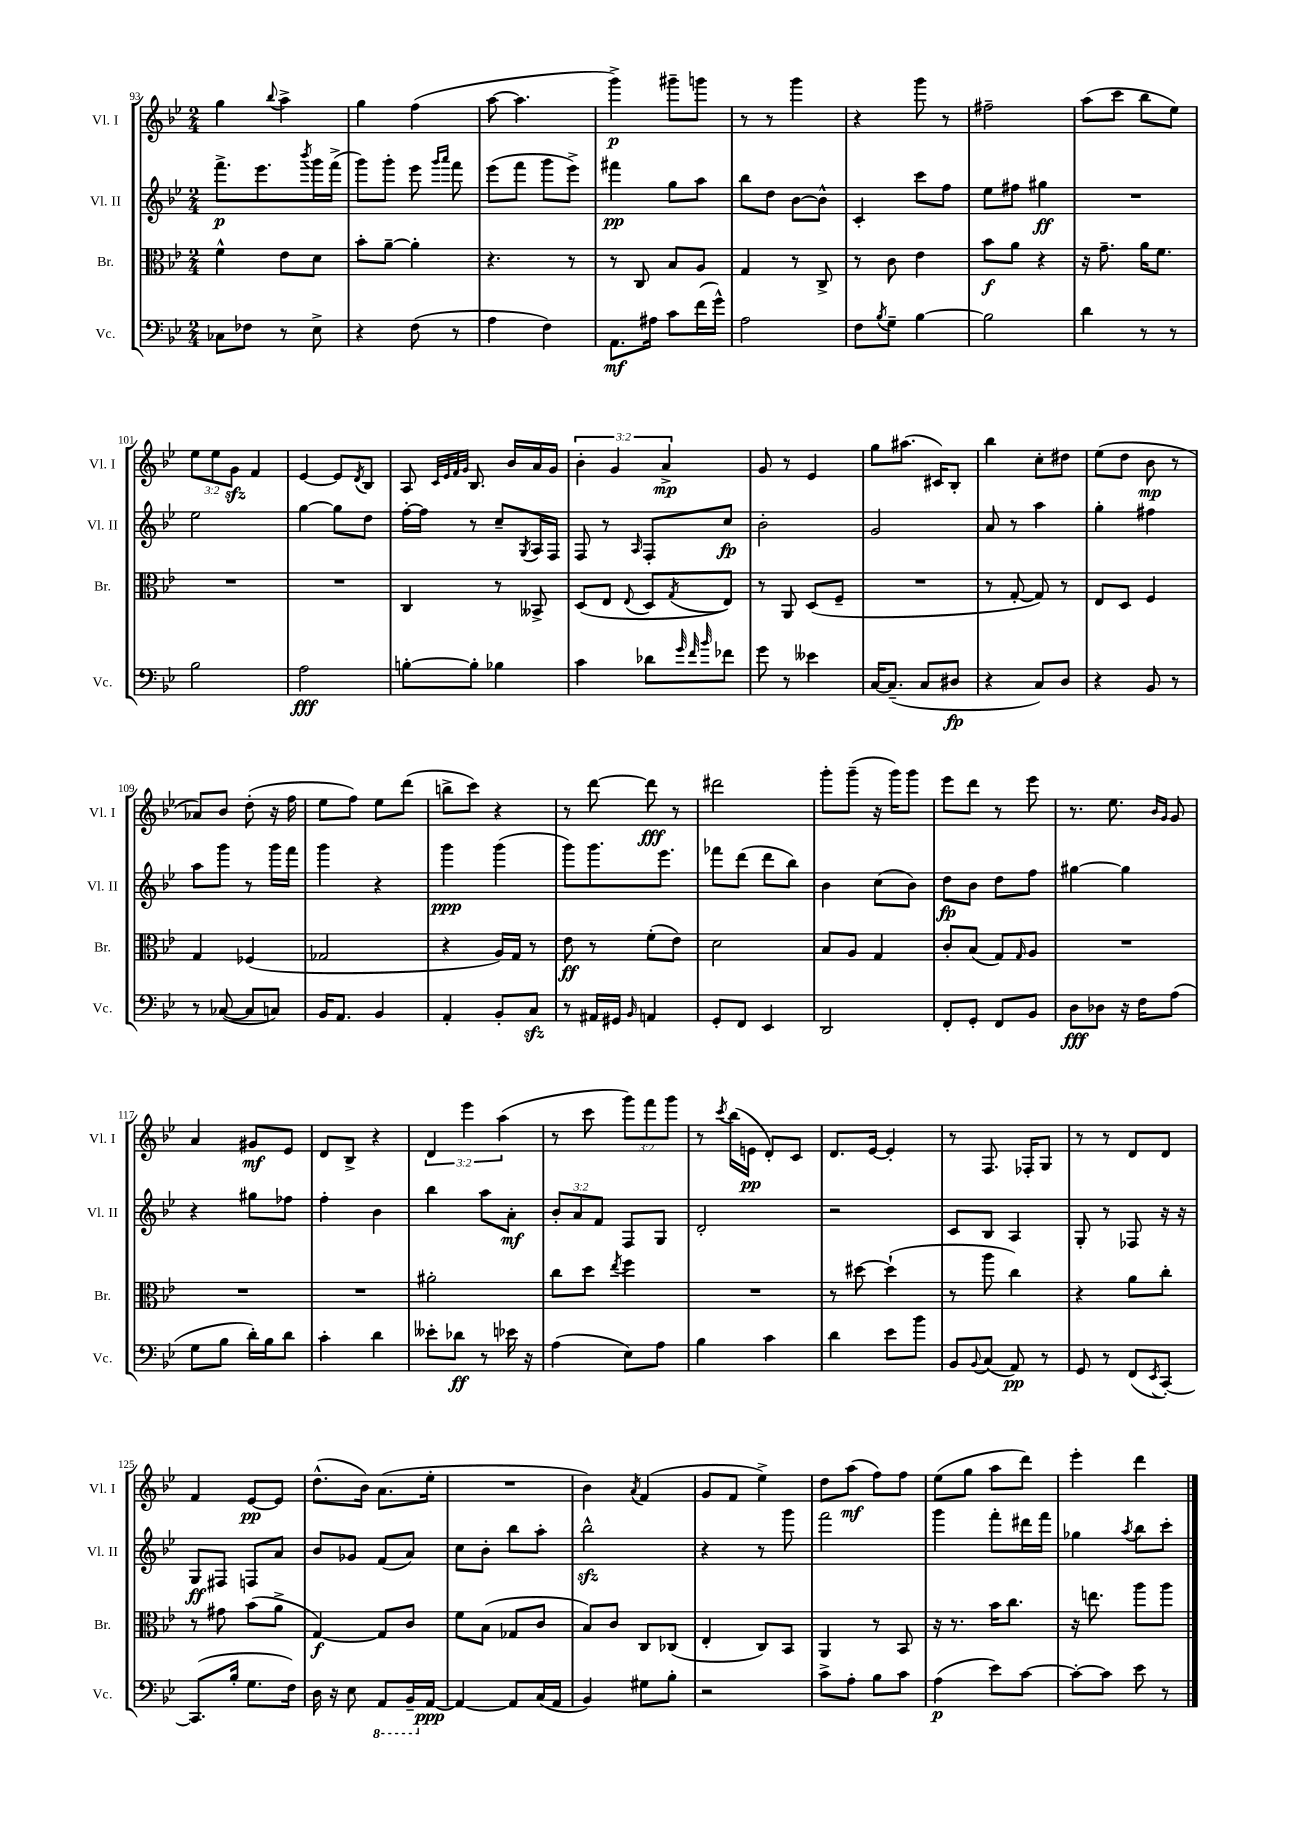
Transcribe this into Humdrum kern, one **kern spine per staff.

**kern	**kern	**kern	**kern
*staff4	*staff3	*staff2	*staff1
*clefF4	*clefC3	*clefG2	*clefG2
*k[b-e-]	*k[b-e-]	*k[b-e-]	*k[b-e-]
*M2/4	*M2/4	*M2/4	*M2/4
8C-	4f^^	8.fff^	4gg
8F-	.	.	.
.	.	8.eee-	.
.	.	.	8qqbb-
8r	8e-	.	4aa^
.	.	8qbbb-	.
8E-^	8d	16ggg	.
.	.	(16fff^	.
=	=	=	=
4r	8b-'	8ggg)	4gg
.	[8a~	8ggg'	.
(8F	4a']	8eee-	(4ff
.	.	16qqggg	.
.	.	16qqaaa	.
8r	.	8fff	.
=	=	=	=
4A	4.r	(8eee-	[8aa
.	.	8fff	4.aa]
4F)	.	8ggg	.
.	8r	8eee-^)	.
=	=	=	=
8.AA	8r	4fff#	4ggg^)
.	8C	.	.
16A#	.	.	.
8c	8B-	8gg	8ggg#~
(16f	8A	8aa	8ggg
16g^^)	.	.	.
=	=	=	=
2A	4G	8bb-	8r
.	.	8dd	8r
.	8r	[8b-	4ggg
.	8C^	8b-^^]	.
=	=	=	=
8F	8r	4c'	4r
8qB-	.	.	.
8G~	8c	.	.
[4B-	4e-	8ccc	8ggg
.	.	8ff	8r
=	=	=	=
2B-]	8b-	8ee-	2ff#~
.	8a	8ff#	.
.	4r	4gg#	.
=	=	=	=
4d	16r	2r	(8aa
.	8.g~	.	.
.	.	.	8ccc
8r	16a	.	8bb-
.	8.f	.	.
8r	.	.	8ee-)
=	=	=	=
2B-	2r	2ee-	12ee-
.	.	.	12ee-
.	.	.	12g
.	.	.	4f
=	=	=	=
2A	2r	[4gg	[4e-
.	.	8gg]	8e-]
.	.	.	8qd
.	.	8dd	8B-
=	=	=	=
[8B'	4C	[16ff'	8A
.	.	16ff]	.
.	.	.	32qqc
.	.	.	32qqe-
.	.	.	32qqf
.	.	.	32qqg
8B']	.	8r	8.B-
4B-	8r	8cc~	.
.	.	.	16b-
.	.	8qG	.
.	8BB--^	16A	16a
.	.	16F	16g
=	=	=	=
4c	(8D	8F	6b-'
.	8E-	8r	.
.	.	.	6g
.	8qqE-	16qqA	.
8d-	8D	8F'	.
.	.	.	6a^
32qqg	.	.	.
32qqf	.	.	.
32qqb-	8qG	.	.
8f-	8E-)	8cc	.
=	=	=	=
8g	8r	2b-'	8g
8r	8AA	.	8r
4e--	(8D	.	4e-
.	8F~	.	.
=	=	=	=
[16C	2r	2g	8gg
(8.C~]	.	.	.
.	.	.	(8.aa#
8C	.	.	.
.	.	.	16c#)
8D#	.	.	8B-'
=	=	=	=
4r	8r	8a	4bb-
.	[8G'	8r	.
8C)	8G])	4aa	8cc'
8D	8r	.	8dd#
=	=	=	=
4r	8E-	4gg'	(8ee-
.	8D	.	8dd
8BB-	4F	4ff#	8b-
8r	.	.	8r
=	=	=	=
8r	4G	8aa	8a-)
([8C-	.	8ggg	8b-
8C-]	(4F-	8r	(8dd'
8C)	.	16ggg	16r
.	.	16fff	16ff
=	=	=	=
16BB-	2G-	4ggg	8ee-
8.AA	.	.	.
.	.	.	8ff)
4BB-	.	4r	8ee-
.	.	.	(8ddd
=	=	=	=
4AA'	4r	4ggg	8bb^
.	.	.	8ccc)
8BB-'	16A)	(4ggg	4r
.	16G	.	.
8C	8r	.	.
=	=	=	=
8r	8e-	8ggg)	8r
16AA#	8r	8.ggg	[8ddd
16GG#	.	.	.
16qqBB-	.	.	.
4AA	(8f'	.	8ddd]
.	.	8.eee-	.
.	8e-)	.	8r
=	=	=	=
8GG'	2d	8fff-	2ddd#
8FF	.	(8ddd	.
4EE-	.	8ddd	.
.	.	8bb-)	.
=	=	=	=
2DD	8B-	4b-	8ggg'
.	8A	.	(8ggg~
.	4G	(8cc	16r
.	.	.	16ggg)
.	.	8b-)	8ggg
=	=	=	=
8FF'	8c'	8dd	8eee-
8GG'	(8B-	8b-	8ddd
8FF	8G)	8dd	8r
.	16qqG	.	.
8BB-	8A	8ff	8eee-
=	=	=	=
8D	2r	[4gg#	8.r
8D-	.	.	.
.	.	.	8.ee-
16r	.	4gg#]	.
16F	.	.	.
.	.	.	16qqb-
.	.	.	16qqg
(8A	.	.	8g
=	=	=	=
8G	2r	4r	4a
8B-	.	.	.
16d')	.	8gg#	8g#
16B-	.	.	.
8d	.	8ff-	8e-
=	=	=	=
4c'	2r	4ff'	8d
.	.	.	8B-^
4d	.	4b-	4r
=	=	=	=
8e--'	2a#'	4bb-	6d
8d-	.	.	.
.	.	.	6eee-
8r	.	8aa	.
.	.	.	(6aa
16e-	.	8a'	.
16r	.	.	.
=	=	=	=
(4A	8cc	12b-'	8r
.	.	12a	.
.	8dd	.	8ccc
.	.	12f	.
.	8qee-	.	.
8E-)	4ff	8F	12ggg)
.	.	.	12fff
8A	.	8G	.
.	.	.	12ggg
=	=	=	=
4B-	2r	2d'	8r
.	.	.	8qccc
.	.	.	(16bb-
.	.	.	16e
4c	.	.	8d')
.	.	.	8c
=	=	=	=
4d	8r	2r	8.d
.	[8dd#	.	.
.	.	.	[16e-
8e-	(4dd#`]	.	4e-']
8b-	.	.	.
=	=	=	=
8BB-	8r	8c	8r
8qqBB-	.	.	.
(8C	8aa	8B-	8.F
8AA)	4cc)	4A	.
.	.	.	16F-'
8r	.	.	8G
=	=	=	=
8GG	4r	8G'	8r
8r	.	8r	8r
(8FF	8a	8F-	8d
8qEE-	.	.	.
[8CC')	8cc'	16r	8d
.	.	16r	.
=	=	=	=
(8.CC]	8r	8G	4f
.	8g#	8F#	.
16B-'	.	.	.
8.G	(8b-	8F	[8e-
.	8a^	8a	8e-]
16F)	.	.	.
=	=	=	=
16D	[4G)	8b-	(8.dd^^
16r	.	.	.
8E-	.	8g-	.
.	.	.	16b-)
8AAA	8G]	(8f	(8.a
16BBB-~	8c	8a)	.
[16AA	.	.	16ee-'
=	=	=	=
4AA_	8f	8cc	2r
.	(8B-	8b-'	.
8AA]	8G-	8bb-	.
(16C	8c	8aa'	.
16AA	.	.	.
=	=	=	=
4BB-)	8B-)	2bb-^^	4b-)
.	8c	.	.
.	.	.	8qa
8G#	8C	.	(4f
8B-'	(8C-	.	.
=	=	=	=
2r	4E-'	4r	8g
.	.	.	8f
.	8C)	8r	4ee-^)
.	8BB-	8ggg	.
=	=	=	=
8c^	4AA	2fff	8dd
8A'	.	.	(8aa
8B-	8r	.	8ff)
8c	8BB-	.	8ff
=	=	=	=
(4A	16r	4ggg	(8ee-
.	8.r	.	.
.	.	.	8gg
8e-)	16b-	8fff'	8aa
.	8.cc	.	.
[8c	.	16ddd#	8ddd)
.	.	16fff	.
=	=	=	=
8c'_	16r	4gg-	4eee-'
.	8.ee	.	.
8c]	.	.	.
.	.	8qaa	.
8e-	8aa	8bb-	4ddd
8r	8aa	8ccc'	.
==	==	==	==
*-	*-	*-	*-
